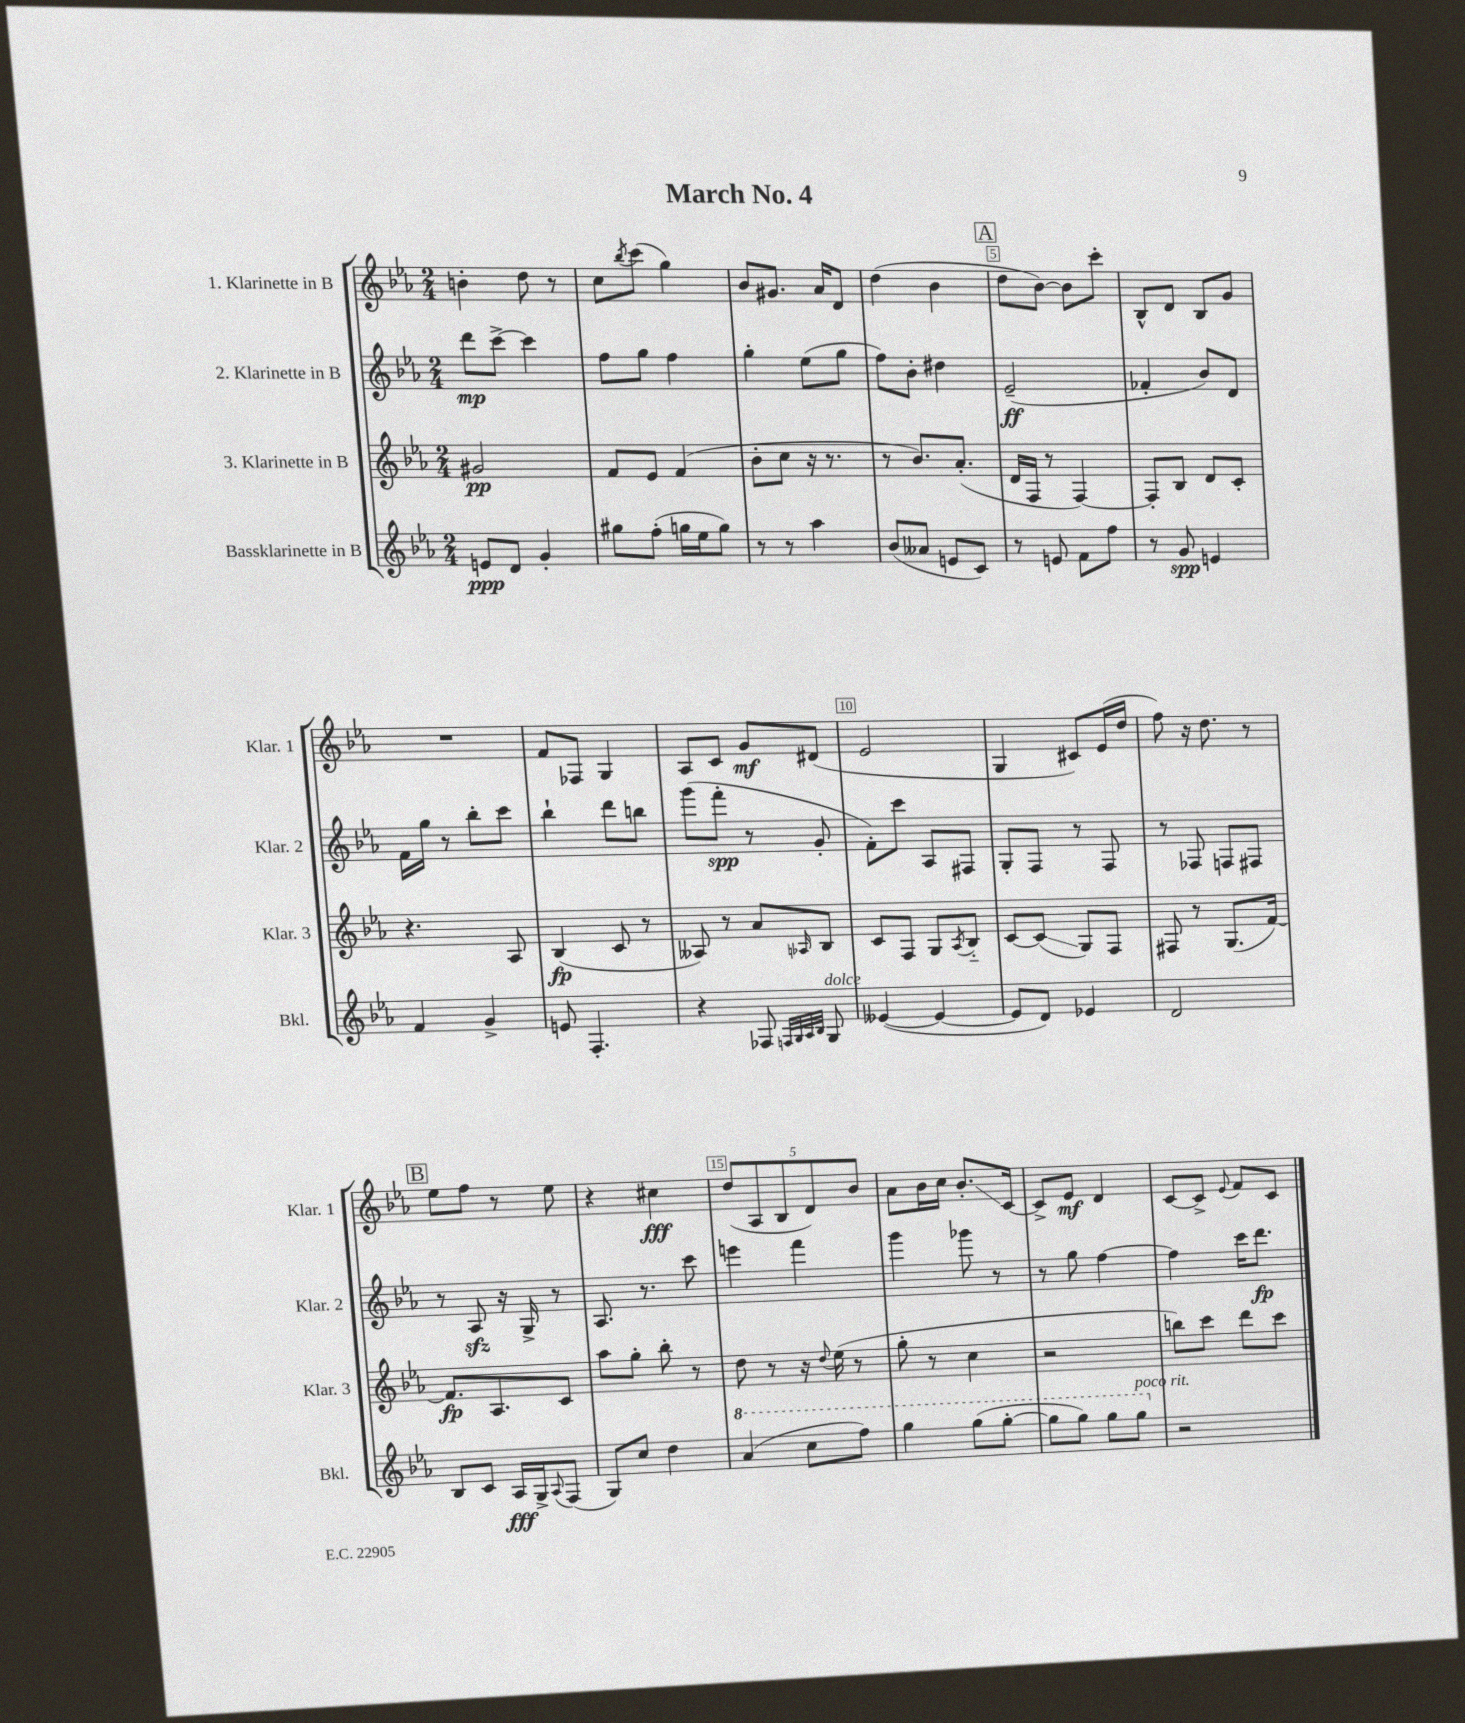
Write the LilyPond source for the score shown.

\header { title = "March No. 4" }
<<
\new StaffGroup <<
\new Staff = "s0" \with { instrumentName = "1. Klarinette in B" shortInstrumentName = "Klar. 1" } {
    \clef treble \key ees \major \numericTimeSignature \time 2/4
    b'4-. d''8 r8 |
    c''8 \acciaccatura { bes''8 } c'''8( g''4) |
    bes'8 gis'8. aes'16 d'8 |
    d''4( bes'4 |
    \mark \markup { \box "A" } d''8 bes'8~) bes'8 c'''8-. |
    bes8-^ d'8 bes8 g'8 |
    R2 |
    f'8 fes8 g4 |
    aes8 c'8 g'8\mf dis'8( |
    ees'2 |
    g4 cis'8) ees'16( d''16 |
    f''8) r16 d''8. r8 |
    \mark \markup { \box "B" } ees''8 f''8 r8 ees''8 |
    r4 cis''4\fff |
    \tuplet 5/4 { d''8( aes8 bes8 d'8) bes'8 } |
    aes'8 bes'16 c''16 bes'8.-.\glissando c'16~ |
    c'8-> ees'8\mf d'4 |
    c'8~ c'8-> \appoggiatura { ees'8 } f'8 c'8 \bar "|." |
}
\new Staff = "s1" \with { instrumentName = "2. Klarinette in B" shortInstrumentName = "Klar. 2" } {
    \clef treble \key ees \major \numericTimeSignature \time 2/4
    d'''8\mp c'''8~-> c'''4 |
    f''8 g''8 f''4 |
    g''4-. ees''8( g''8 |
    f''8) bes'8-. dis''4 |
    \mark \markup { \box "A" } ees'2--\ff( |
    fes'4-. bes'8) d'8 |
    f'16 g''16 r8 bes''8-. c'''8 |
    bes''4-! d'''8 b''8 |
    g'''8( f'''8-.\spp r8 g'8-. |
    f'8-.) c'''8 aes8 fis8 |
    g8-. f8 r8 f8 |
    r8 fes8 f8 fis8 |
    \mark \markup { \box "B" } r8 aes8\sfz r16 g16-> r8 |
    aes8. r8. c'''8 |
    e'''4 f'''4 |
    g'''4 ges'''8 r8 |
    r8 g''8 f''4~ |
    f''4 c'''16 d'''8.\fp \bar "|." |
}
\new Staff = "s2" \with { instrumentName = "3. Klarinette in B" shortInstrumentName = "Klar. 3" } {
    \clef treble \key ees \major \numericTimeSignature \time 2/4
    gis'2\pp |
    f'8 ees'8 f'4( |
    bes'8-. c''8 r16 r8. |
    r8 bes'8.) aes'8.-.( |
    \mark \markup { \box "A" } d'16 f16 r8 f4~) |
    f8-. bes8 d'8 c'8-. |
    r4. aes8 |
    bes4\fp( c'8 r8 |
    aeses8) r8 aes'8 \grace { aes16 } bes8 |
    c'8 f8 g8 \acciaccatura { aes8 } bes8-_ |
    c'8~ c'8\glissando( g8) f8 |
    fis8 r8 g8.( f'16~) |
    \mark \markup { \box "B" } f'8.\fp aes8. c'8 |
    aes''8 g''8-. bes''8-. r8 |
    d''8 r8 r16 \appoggiatura { d''8 } ees''16( r8 |
    g''8-. r8 c''4 |
    r2 |
    b''8) c'''8 d'''8 c'''8 \bar "|." |
}
\new Staff = "s3" \with { instrumentName = "Bassklarinette in B" shortInstrumentName = "Bkl." } {
    \clef treble \key ees \major \numericTimeSignature \time 2/4
    e'8\ppp d'8 g'4-. |
    gis''8 f''8-.( g''16 ees''16 g''8) |
    r8 r8 aes''4 |
    bes'8( aeses'8 e'8 c'8) |
    \mark \markup { \box "A" } r8 e'8 f'8 f''8 |
    r8 g'8\spp e'4 |
    f'4 g'4-> |
    e'8 f4.-. |
    r4 fes8 \grace { f32 g32 aes32 bes32 } g8^\markup { \italic "dolce" } |
    eeses'4~( eeses'4~ |
    eeses'8 d'8) ees'4 |
    d'2 |
    \mark \markup { \box "B" } bes8 c'8 aes16\fff g16-> \appoggiatura { aes8 } f8( |
    g8) c''8 d''4 |
    \ottava #1 aes''4( c'''8 f'''8) |
    g'''4 g'''8( g'''8~-. |
    g'''8 g'''8) g'''8 g'''8^\markup { \italic "poco rit." } \ottava #0 |
    r2 \bar "|." |
}
>>
>>
\layout { \context { \Score \override BarNumber.break-visibility = ##(#f #t #t) barNumberVisibility = #(every-nth-bar-number-visible 5) \override BarNumber.stencil = #(make-stencil-boxer 0.1 0.3 ly:text-interface::print) } }
